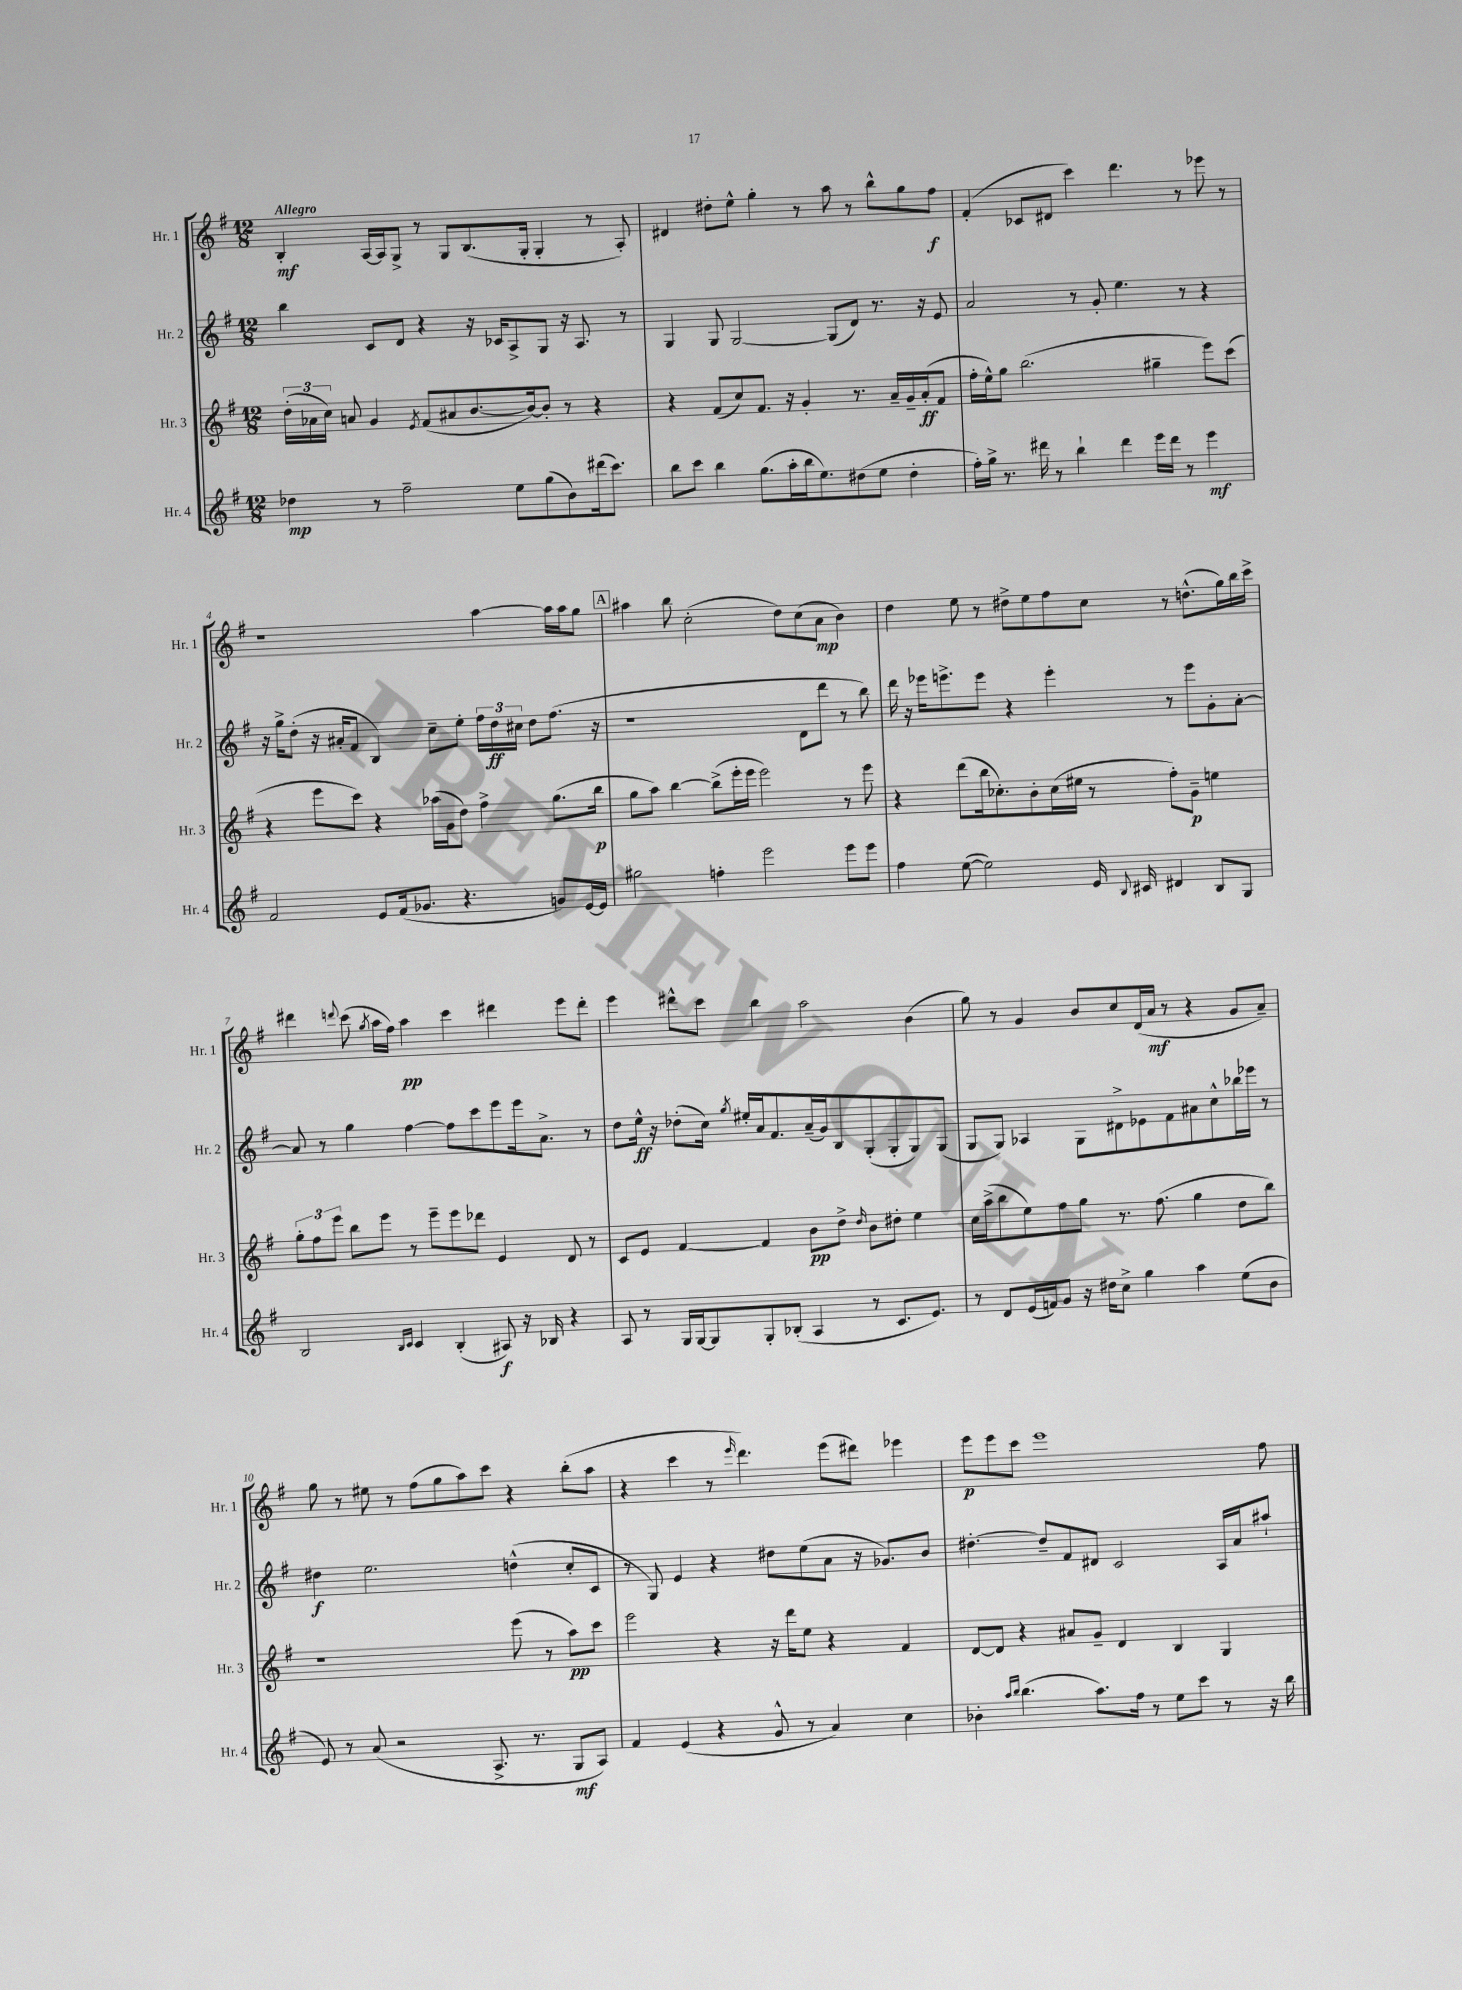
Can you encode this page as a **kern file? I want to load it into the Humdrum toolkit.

**kern	**kern	**kern	**kern
*staff4	*staff3	*staff2	*staff1
*clefG2	*clefG2	*clefG2	*clefG2
*k[f#]	*k[f#]	*k[f#]	*k[f#]
*M12/8	*M12/8	*M12/8	*M12/8
4dd-	(24dd'	4bb	4B'
.	24a-	.	.
.	24cc)	.	.
.	8a	.	.
8r	4g	8c	[16A
.	.	.	16A]
2ff#~	.	8d	8G^
.	8qe	.	.
.	(8f#	4r	8r
.	8a#	.	8G
.	[8.b	16r	(8.B
.	.	16c-	.
8ee	.	8A^	.
.	16b_)	.	16G'
(8gg	8b']	8G	4G'
8b)	8r	16r	.
.	.	8.A	.
(16ddd#	4r	.	8r
8.ccc)	.	.	.
.	.	8r	8A')
=	=	=	=
8bb	4r	4G	4d#
8ccc	.	.	.
4bb	(8f#	8G	8dd#'
.	8cc)	[2G	8ee^^
(8.gg	8.f#	.	4gg'
16aa'	16r	.	.
16bb	4g'	.	8r
8.ee)	.	.	.
.	.	(8G]	8aa
(8dd#	8.r	8d)	8r
8ee	.	8.r	8bb^^
.	16a~	.	.
4dd#'	16g~	.	8gg
.	(16a'	16r	.
.	8f#	8e	8ff#
=	=	=	=
16ff#')	16ff#'	2a	(4f#'
16gg^	16ee^^)	.	.
8.r	8gg	.	.
.	(2.bb	.	8c-
16ddd#	.	.	.
8r	.	.	8d#
4bb`	.	8r	4ccc)
.	.	8g'	.
4ddd#	.	4.ee	4.ddd
16eee	4gg#~	.	.
16ddd#	.	.	.
8r	.	8r	8r
4eee	8eee)	4r	8eee-
.	(8ccc	.	8r
=	=	=	=
2f#	4r	16r	1r
.	.	16gg^	.
.	.	(8dd'	.
.	8eee	16r	.
.	.	16a#'	.
.	8ccc)	8f#	.
8e	4r	4B)	.
(16f#	.	.	.
8.g-	.	.	.
.	(16aa-	8cc~	.
.	16g	.	.
4.r	8dd)	8ee'	.
.	4ff#^	24ff#	[4aa
.	.	24dd	.
.	.	24cc#	.
.	.	8dd	.
8g)	(8.gg	(8.ff#	16aa]
.	.	.	16aa
[16e	.	.	8gg
16e]	16bb	16r	.
=	=	=	=
2gg#	8gg	1r	4aa#
.	8aa)	.	.
.	[4bb	.	8bb
.	.	.	(2cc'
4ff'	(8bb^]	.	.
.	16eee'	.	.
.	16eee	.	.
2eee	2eee)	.	.
.	.	.	8dd)
.	.	8d	(8cc
.	.	8ddd	8a
8eee	8r	8r	4b)
8eee	8eee	8bb)	.
=	=	=	=
4ff#	4r	16ddd	4dd
.	.	16r	.
.	.	16eee-	.
.	.	8.eee^	.
([8ee	(8ddd	.	8ee
2ee])	16bb	8eee	8r
.	8.cc-')	.	.
.	.	4r	8dd#^
.	8b'	.	8ee
.	(16cc-	4eee'	8ff#
.	16ee#	.	.
16e	8r	.	8cc
8qqB	.	.	.
16c#	.	.	.
4d#	8ff#')	8r	8r
.	8g~	8eee	(8.dd^^
8B	4ee	8g'	.
.	.	.	16gg)
8G	.	[8a'	16bb
.	.	.	16ccc^
=	=	=	=
2B	12gg'	8a]	4ddd#
.	12ff#	.	.
.	.	8r	.
.	12eee	.	.
.	.	.	8qqddd
.	8bb	4gg	(8ccc
.	.	.	8qgg
.	8eee	.	16aa
.	.	.	16ff#)
16qqB	.	.	.
16qqc	.	.	.
4c	8r	[4ff#	4aa
.	8eee~	.	.
(4B'	8eee	8ff#]	4ccc
.	8ddd-	8ccc	.
8A#)	4e	8eee	4ddd#
16r	.	16eee	.
16B-	.	8.a^	.
4r	8d	.	8eee
.	8r	8r	8ddd#'
=	=	=	=
8A	8c	8dd	4eee
8r	8e	16ee^^	.
.	.	16r	.
16G	[4f#	(8dd-'	8ddd#^^
[16G	.	.	.
8G]	.	16cc)	8ccc
.	.	8qgg	.
.	.	16ee#'	.
8G'	4f#]	16a	4bb
.	.	8.f#	.
(8B-'	.	.	.
4A	8b	(16a~	2aa
.	.	16g)	.
.	8dd^	8B	.
.	16qqdd	.	.
8r	8b	(8G'	.
8.c	8dd#'	8G'	.
.	4ee	8G)	(4b
8.e)	.	.	.
.	.	(8G	.
=	=	=	=
8r	16cc	8G	8gg)
.	(16aa^	.	.
8d	8bb	8G)	8r
(16e	8ee)	4A-	4g
16f)	.	.	.
8g	8ff#	.	.
16r	8gg	8G	8b
16dd#	.	.	.
8cc^	8.r	8d#^	8cc
4gg	.	8e-	(16d
.	(8.ff#	.	16a
.	.	8f#	8r
4aa	4gg	8a#	4r
.	.	8cc^^	.
(8ee	8dd	16bb-	8g
.	.	16eee-	.
8b	8bb)	8r	8a~)
=	=	=	=
8e)	1r	4dd#	8gg
8r	.	.	8r
(8a	.	2.ee	8ee#
2r	.	.	8r
.	.	.	(8ff#
.	.	.	8gg
.	.	.	8aa)
8.A^	.	.	8ccc
.	(8eee	(4dd^^	4r
8.r	.	.	.
.	8r	.	.
8G	8aa)	8cc'	(8bb'
8A)	8ccc	8c	8aa
=	=	=	=
4f#	2eee	8r	4r
.	.	8G)	.
(4e	.	4e	4ccc
4r	4r	4r	8r
.	.	.	16qqeee
.	.	.	4.ddd)
8g^^	16r	8dd#	.
.	16ddd	.	.
8r	8ee	(8ee	.
4a)	4r	8a	(8eee
.	.	16r	8ddd#)
.	.	8.g-)	.
4cc	4f#	.	4eee-
.	.	8b	.
=	=	=	=
4b-'	[8d	[4.dd#'	8eee
.	8d]	.	8eee
16qqaa	.	.	.
16qqbb	.	.	.
(4.bb	4r	.	8ccc
.	.	8dd#~]	1eee
.	8a#	8f#	.
8.aa)	8g~	8d#	.
.	4d	2c	.
16ff#	.	.	.
8r	.	.	.
8ee	4B	.	.
8ccc	.	.	.
8r	4G	16A	.
.	.	16a	.
16r	.	8aa#`	8ff#
16bb	.	.	.
==	==	==	==
*-	*-	*-	*-
